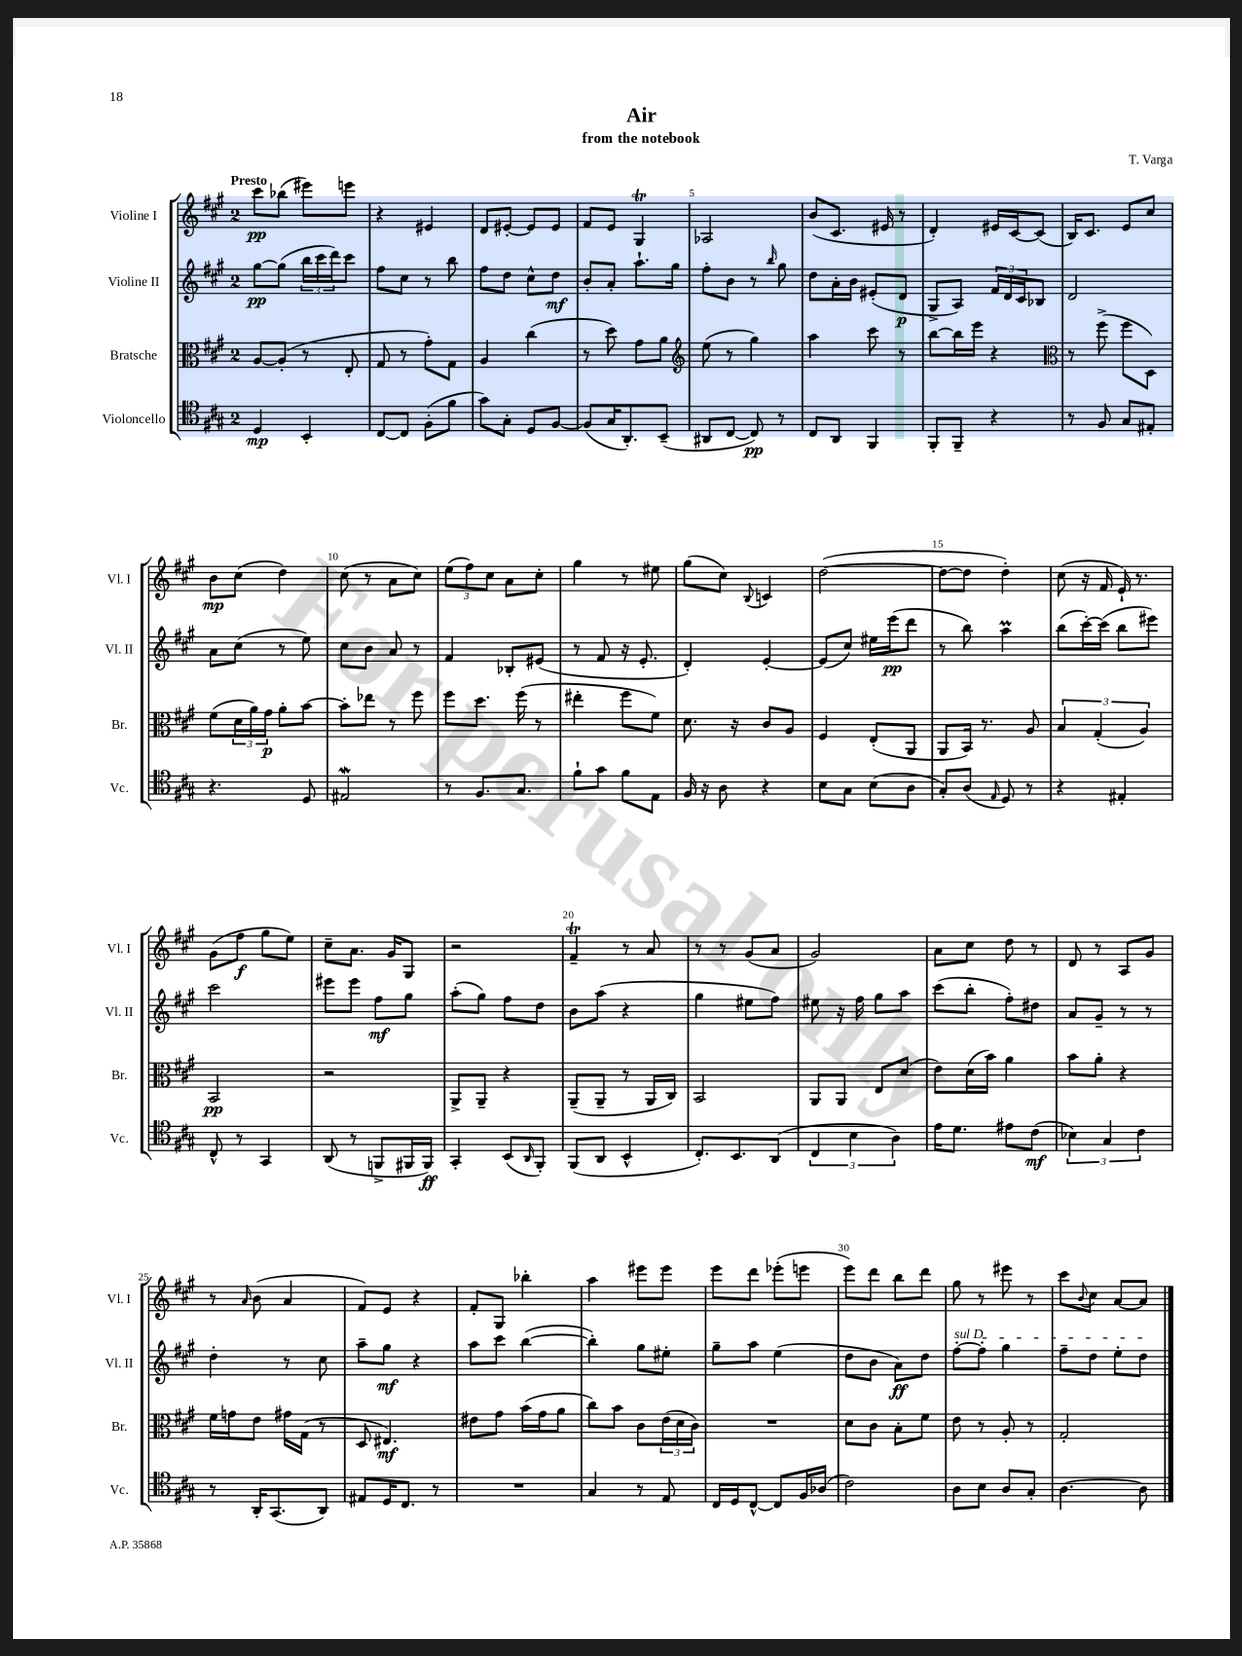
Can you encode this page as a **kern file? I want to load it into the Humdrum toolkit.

**kern	**kern	**kern	**kern
*staff4	*staff3	*staff2	*staff1
*clefC4	*clefC3	*clefG2	*clefG2
*k[f#c#g#]	*k[f#c#g#]	*k[f#c#g#]	*k[f#c#g#]
*M2/4	*M2/4	*M2/4	*M2/4
4D	[8A	[8gg#	8ccc#
.	(8A']	(8gg#]	(8bb-
4BB'	8r	24bb	8eee#)
.	.	24ccc#	.
.	.	24ddd)	.
.	8E'	8ccc#	8eee
=	=	=	=
[8C#	8G#	8ff#	4r
8C#]	8r	8cc#	.
(8F#'	8g#')	8r	4e#
8f#	8G#	8bb	.
=	=	=	=
8g#)	4A	8ff#	8d
8G#'	.	8dd	[8e#'
8D	(4cc#	8cc#^^	8e#]
[8F#	.	8dd	8e#
=	=	=	=
(8F#]	8r	8b'	8f#
16G#	8dd)	8a'	8e
8.AA')	.	.	.
.	8g#	8.aa`	4G#
(8BB~	8a	.	.
.	.	16gg#	.
=	=	=	=
*	*clefG2	*	*
8AA#	(8ee	8ff#'	2A-
[8C#	8r	8b	.
8C#])	4gg#)	8r	.
.	.	16qqbb	.
8r	.	8gg#	.
=	=	=	=
8C#	4aa	8dd	(8b
8AA	.	16a'	8.c#
.	.	16b	.
4FF#	8ccc#	(8e#'	.
.	.	.	16e#
.	8r	8d	8r
=	=	=	=
8FF#'	[8bb	8G#^	4d')
8FF#~	16bb]	8A)	.
.	16eee	.	.
4r	4r	24f#	16e#
.	.	24d	.
.	.	.	[16c#
.	.	24c#	.
.	.	8B-	(8c#]
=	=	=	=
*	*clefC3	*	*
8r	8r	2d	16B)
.	.	.	8.c#
8F#	(8ff#^	.	.
8G#	8ff#	.	8e
8E#'	8D)	.	8cc#
=	=	=	=
4.r	(8f#	8a	8b
.	24d	(8cc#	(8cc#
.	24a)	.	.
.	24g#	.	.
.	8a'	8r	4dd)
8D	[8b	8ee)	.
=	=	=	=
2E#	8b']	8cc#	(8cc#
.	8ee-	8b	8r
.	8r	8a	8a
.	8ff#	8r	8cc#)
=	=	=	=
8r	8ff#	4f#	(12ee
.	.	.	12ff#)
8.F#	8.dd	.	.
.	.	.	12cc#
.	.	8B-'	8a
8.G#	(16ff#	.	.
.	8r	(8e#	8cc#'
=	=	=	=
8f#`	4ee#'	8r	4gg#
8g#	.	8f#	.
8f#	8ff#	16r	8r
.	.	8.e'	.
8E	8f#)	.	8ee#
=	=	=	=
16F#	8.d	4d')	(8gg#
16r	.	.	.
8A	.	.	8cc#)
.	16r	.	.
.	.	.	8qqB
4r	8c#	[4e'	4c
.	8A	.	.
=	=	=	=
8B	4F#	(8e]	([2dd
8G#	.	8cc#)	.
(8B	(8E'	16ee#	.
.	.	(16eee	.
8A	8AA	8ddd	.
=	=	=	=
8G#')	8AA	8r	8dd_
(8A	16BB)	8bb)	8dd]
.	8.r	.	.
16qqE	.	.	.
8D)	.	4aa	4dd')
8r	8A	.	.
=	=	=	=
4r	6B	(8bb	(8cc#
.	.	[16ccc#')	16r
.	(6G#'	.	.
.	.	(16ccc#]	16f#
4E#'	.	8bb	16e`)
.	.	.	8.r
.	6A)	.	.
.	.	8eee#)	.
=	=	=	=
8C#^^	2BB	2ccc#	(8g#
8r	.	.	8ff#
4GG#	.	.	8gg#
.	.	.	8ee)
=	=	=	=
(8AA	2r	8eee#	8cc#~
8r	.	8eee#	8.a
8FF^	.	8ff#	.
.	.	.	16g#
16FF#	.	8gg#	8G#
16FF#)	.	.	.
=	=	=	=
4GG#'	8AA^	(8aa'	2r
.	8AA~	8gg#)	.
(8BB	4r	8ff#	.
16qqAA	.	.	.
8FF#')	.	8dd	.
=	=	=	=
(8FF#	(8AA~	8b	4f#~
8AA	8AA~	(8aa	.
4BB^^	8r	4r	8r
.	16AA	.	8a
.	16C#)	.	.
=	=	=	=
8.C#')	2BB	4gg#	8r
.	.	.	8r
8.BB	.	.	.
.	.	8ee#	(8g#
(8AA	.	8ff#)	8a
=	=	=	=
6C#	8AA	8ee#	2g#)
.	8AA	16r	.
6B	.	.	.
.	.	16ff#	.
.	8E	8gg#	.
6A)	.	.	.
.	(8d	8aa	.
=	=	=	=
16e	8e)	(8ccc#	8a
8.d	.	.	.
.	(16d	8bb'	8cc#
.	16b)	.	.
8e#	4a	8ff#')	8dd
(8c#	.	8dd#	8r
=	=	=	=
6B-)	8b	8a	8d
.	8a'	8g#~	8r
6G#	.	.	.
.	4r	8r	8A
6c#	.	.	.
.	.	8r	8g#
=	=	=	=
8r	16f#	4dd'	8r
.	16g	.	.
.	.	.	16qqa
16AA'	8e	.	(8b
(8.GG#	.	.	.
.	16g#	8r	4a
.	(16G#	.	.
8AA)	8r	8cc#	.
=	=	=	=
8E#	8D	8aa~	8f#)
16D	4.E#)	8gg#	8e
8.C#	.	.	.
.	.	4r	4r
8r	.	.	.
=	=	=	=
2r	8e#	8aa	8f#'
.	8g#	8ccc#	8G#
.	(16b	([4bb	4bb-'
.	16g#	.	.
.	8a	.	.
=	=	=	=
4G#	8cc#)	4bb'])	4aa
.	8b	.	.
8r	8c#	8gg#	8eee#
8E	(24e	8ee#'	8eee#
.	24d	.	.
.	24c#)	.	.
=	=	=	=
16C#	2r	8gg#~	8eee
16D	.	.	.
[8C#^^	.	8aa	8ddd
8C#]	.	(4ee	(8eee-'
16F#	.	.	8eee
(16A-	.	.	.
=	=	=	=
2c#)	8d	8dd	8eee)
.	8c#	8b	8ddd
.	8B'	8a)	8bb
.	8f#	8dd	8ddd
=	=	=	=
8A	8e	[8ff#'	8gg#
8B	8r	8ff#']	8r
8A	8A'	4gg#	8eee#
8G#'	8r	.	8r
=	=	=	=
[4.A	2G#'	8ff#~	8ccc#
.	.	.	8qqb
.	.	8dd	8cc#
.	.	8ee'	[8a
8A]	.	8dd	8a]
==	==	==	==
*-	*-	*-	*-
